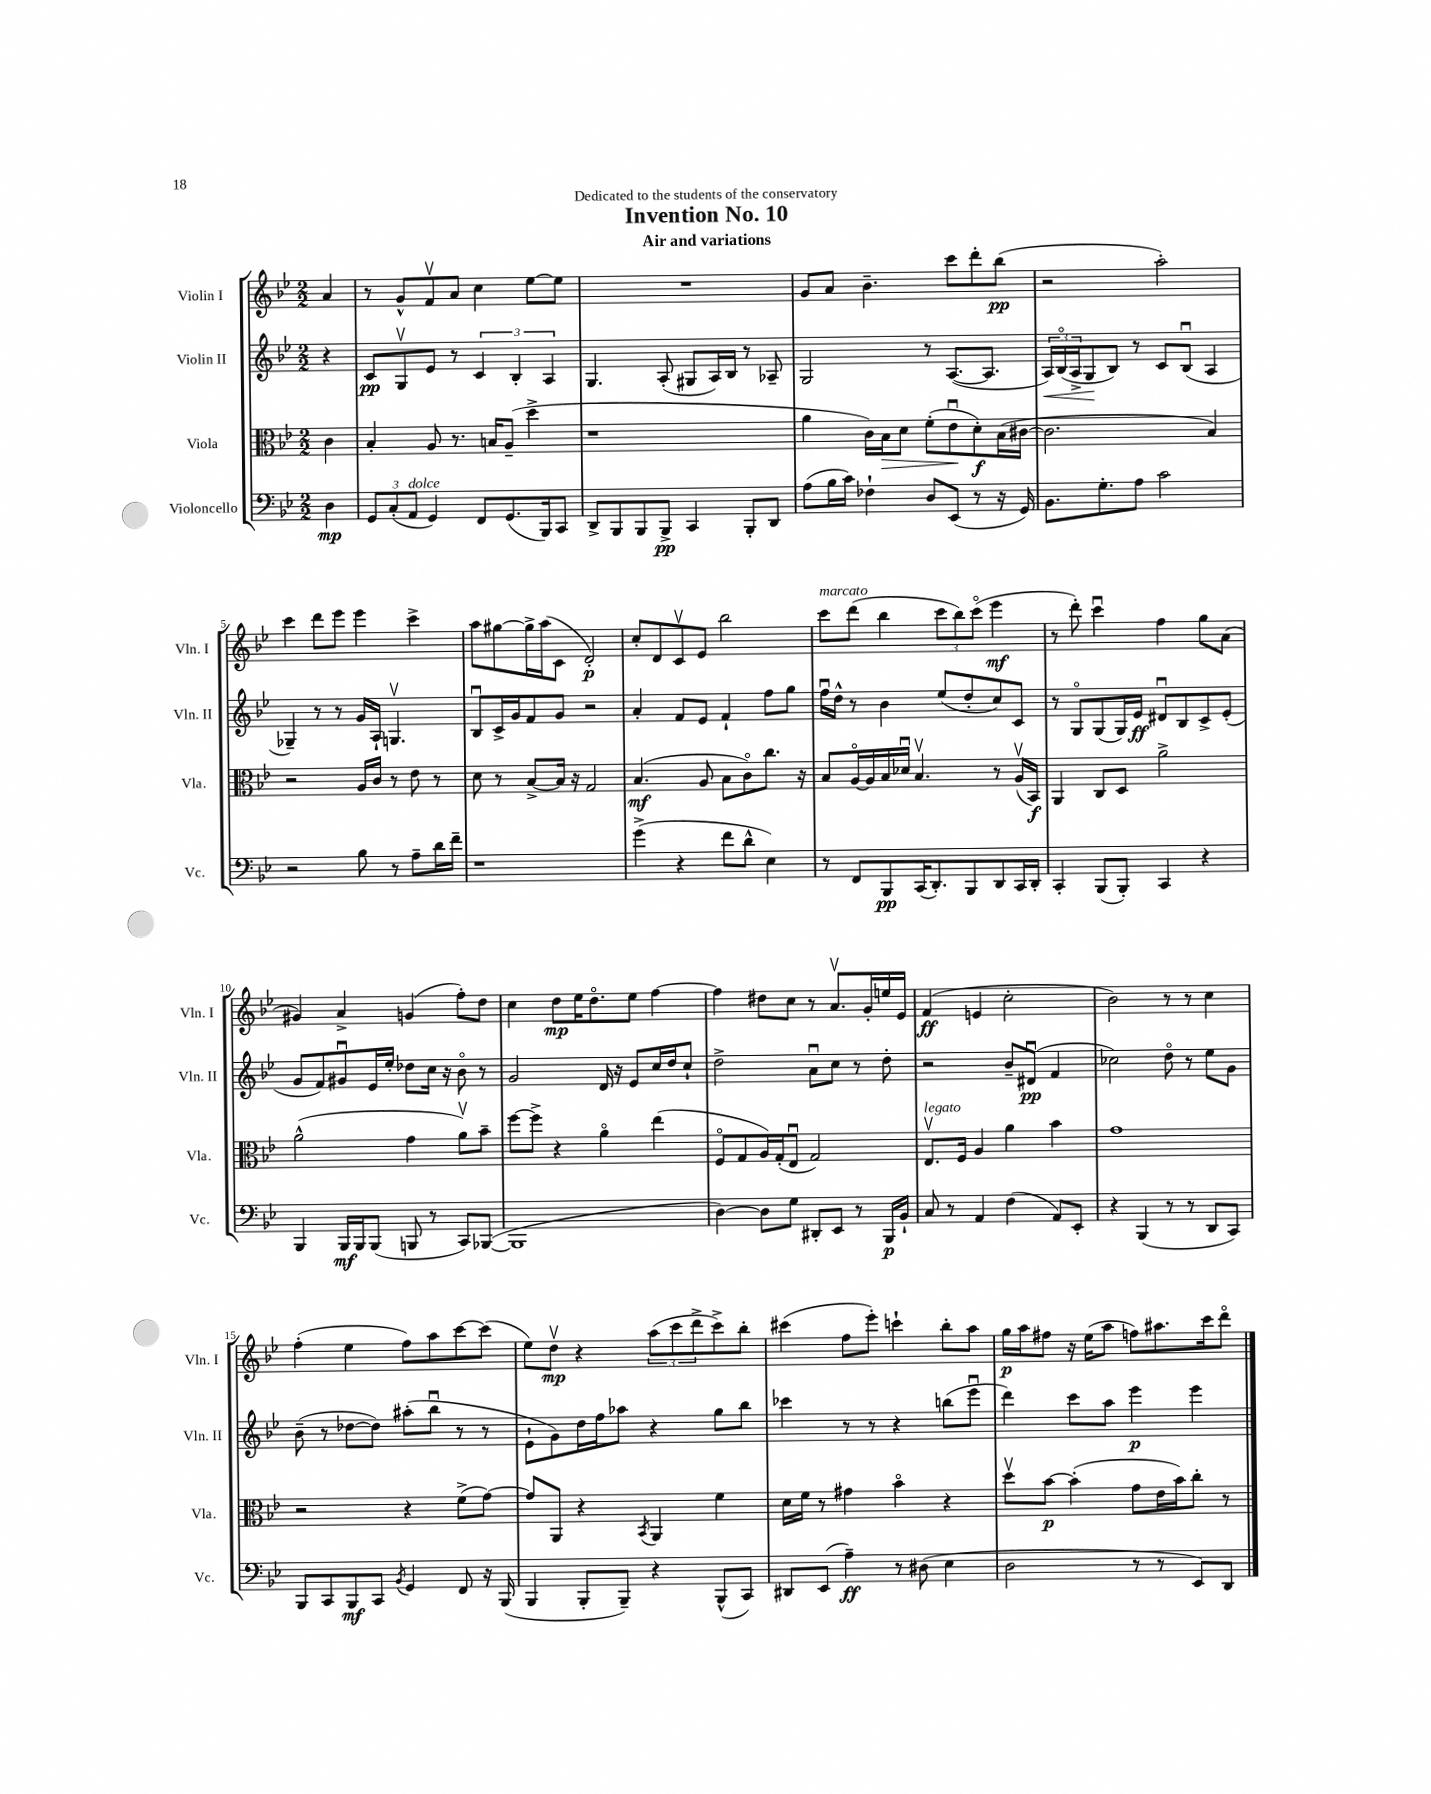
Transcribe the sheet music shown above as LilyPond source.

\header { title = "Invention No. 10" subtitle = "Air and variations" dedication = "Dedicated to the students of the conservatory" }
<<
\new StaffGroup <<
\new Staff = "s0" \with { instrumentName = "Violin I" shortInstrumentName = "Vln. I" } {
    \clef treble \key bes \major \numericTimeSignature \time 2/2 \partial 4
    a'4 |
    r8 g'8-^ f'8\upbow a'8 c''4 ees''8~ ees''8 |
    R1 |
    g'8 a'8 bes'4.-- c'''8 d'''8-. bes''8\pp( |
    r2 a''2-.) |
    c'''4 d'''8 ees'''8 ees'''4 c'''4-> |
    a''8 gis''8~ gis''16-> a''16( c'8 d'2-.\p) |
    c''8-. d'8 c'8\upbow ees'8 bes''2 |
    c'''8^\markup { \italic "marcato" } d'''8( bes''4 \tuplet 3/2 { c'''8 bes''8) c'''8\flageolet( } ees'''4\mf |
    r8 d'''8-.) c'''4\downbow f''4 g''8 a'8( |
    gis'4) a'4-> g'4( f''8-.) d''8 |
    c''4 d''8\mp ees''16 d''8.\flageolet ees''8 f''4~ |
    f''4 dis''8 c''8 r8 a'8.\upbow g'16-. e''16 ees'16 |
    f'4\ff( e'4 c''2-. |
    bes'2) r8 r8 c''4 |
    f''4-.( ees''4 f''8) a''8 c'''8~ c'''8( |
    ees''8) d''8\upbow\mp r4 \tuplet 3/2 { a''8( c'''8 d'''8-> } c'''8->) bes''8-. |
    cis'''4( f''8 ees'''8-.) c'''4-! bes''8-. a''8 |
    g''16\p a''16 fis''8 r16 ees''16( a''8 f''8) ais''8. c'''16 d'''8\flageolet \bar "|." |
}
\new Staff = "s1" \with { instrumentName = "Violin II" shortInstrumentName = "Vln. II" } {
    \clef treble \key bes \major \numericTimeSignature \time 2/2 \partial 4
    r4 |
    c'8\pp g8\upbow ees'8 r8 \tuplet 3/2 { c'4 bes4-. a4 } |
    g4. a8-.( gis8 a16) bes16 r8 aes8-- |
    g2 r8 a8.~( a8. |
    \tuplet 3/2 { a16\<) bes16\flageolet( a16-> } g8\! bes8) r8 c'8 bes8\downbow( a4 |
    ges4--) r8 r8 g'16 a16-! g4.\upbow |
    bes8\downbow c'16-> g'16 f'8 g'8 r2 |
    a'4-. f'8 ees'8 f'4-! f''8 g''8 |
    f''16\downbow d''16-^ r8 bes'4 ees''8( d''8-. c''8) c'8 |
    r8 g8\flageolet g8( g16) ees'16\ff dis'8\downbow bes8 c'8-> ees'8-.( |
    g'8 f'8) gis'8\downbow ees'16 ees''16-. des''8 c''16 r16 bes'8\flageolet r8 |
    g'2 d'16 r16 ees'8 c''16 d''16 c''8-! |
    d''2-> a'8\downbow c''8 r8 d''8-. |
    r2 bes'8-- dis'8\downbow\pp( f'4 |
    ces''2) d''8\flageolet r8 ees''8 g'8 |
    bes'8--( r8 des''8~ des''8) ais''8-.( bes''8\downbow r8 r8 |
    ees'8-! g'8) d''16 f''16 aes''8 r4 g''8 bes''8 |
    ces'''4 r8 r8 r4 b''8( ees'''8\downbow |
    d'''4) c'''8 a''8 ees'''4\p ees'''4 \bar "|." |
}
\new Staff = "s2" \with { instrumentName = "Viola" shortInstrumentName = "Vla." } {
    \clef alto \key bes \major \numericTimeSignature \time 2/2 \partial 4
    c'4 |
    bes4-. a8 r8. b16 a8--( d''4-> |
    r1 |
    a'4 c'16) bes16\> d'8 f'8-.( ees'8\downbow\! d'8-.\f) bes16( cis'16~ |
    cis'2. bes4) |
    r2 a16 c'16 r8 ees'8 r8 |
    d'8 r8 bes8~-> bes16 r16 g2 |
    bes4.\mf( a8 bes8 c'8\flageolet) c''8. r16 |
    bes8 a16~\flageolet a16 bes16 des'16\downbow bes4.\upbow r8 a16\upbow( bes,16\f) |
    a,4 c8 d8 a'2-> |
    a'2-^( g'4 a'8\upbow) bes'8-- |
    f''8~ f''8-> r4 a'4\flageolet ees''4( |
    f8\flageolet g8 a16) g16-.( ees8\downbow g2) |
    ees8.\upbow^\markup { \italic "legato" } f16 a4 a'4 bes'4 |
    g'1 |
    r2 r4 f'8->( g'8~) |
    g'8 a,8 r4 \acciaccatura { bes,8 } a,4 f'4 |
    d'16 f'16 r8 gis'4 bes'4\flageolet r4 |
    d''8\upbow bes'8~\p bes'4-.( g'8 ees'16 bes'16) c''8-. r8 \bar "|." |
}
\new Staff = "s3" \with { instrumentName = "Violoncello" shortInstrumentName = "Vc." } {
    \clef bass \key bes \major \numericTimeSignature \time 2/2 \partial 4
    d4\mp |
    \tuplet 3/2 { g,8 c8-.( a,8^\markup { \italic "dolce" } } g,4) f,8 g,8.( bes,,16) c,8 |
    d,8-> bes,,8 bes,,8 bes,,8->\pp c,4 bes,,8-. d,8 |
    a8( bes16 c'16) fes4-! d8 ees,8( r8 r16 g,16) |
    bes,8. g8.-. a8 c'2 |
    r2 bes8 r8 a8-- d'16 f'16-- |
    r1 |
    g'4->( r4 f'8 d'8-^ ees4) |
    r8 f,8 bes,,8\pp c,16( d,8.-.) bes,,8 d,8 c,16 d,16-. |
    c,4-. bes,,8( bes,,8-.) c,4 r4 |
    bes,,4 bes,,16\mf bes,,16 bes,,8( b,,8 r8 c,8) bes,,8~( |
    bes,,1 |
    d4~) d8 g8 dis,8-. ees,8 r8 bes,,16\p bes,16-! |
    c8 r8 a,4 f4( a,8) ees,8-. |
    r4 bes,,4( r8 r8 d,8 c,8) |
    bes,,8 c,8 bes,,8\mf c,8 \acciaccatura { bes,8 } g,4 f,8 r16 bes,,16( |
    bes,,4 bes,,8-. bes,,8--) r4 bes,,8-^( c,8) |
    dis,8 ees,8( a4--\ff) r8 dis8( ees4 |
    d2 r8 r8 ees,8) d,8 \bar "|." |
}
>>
>>
